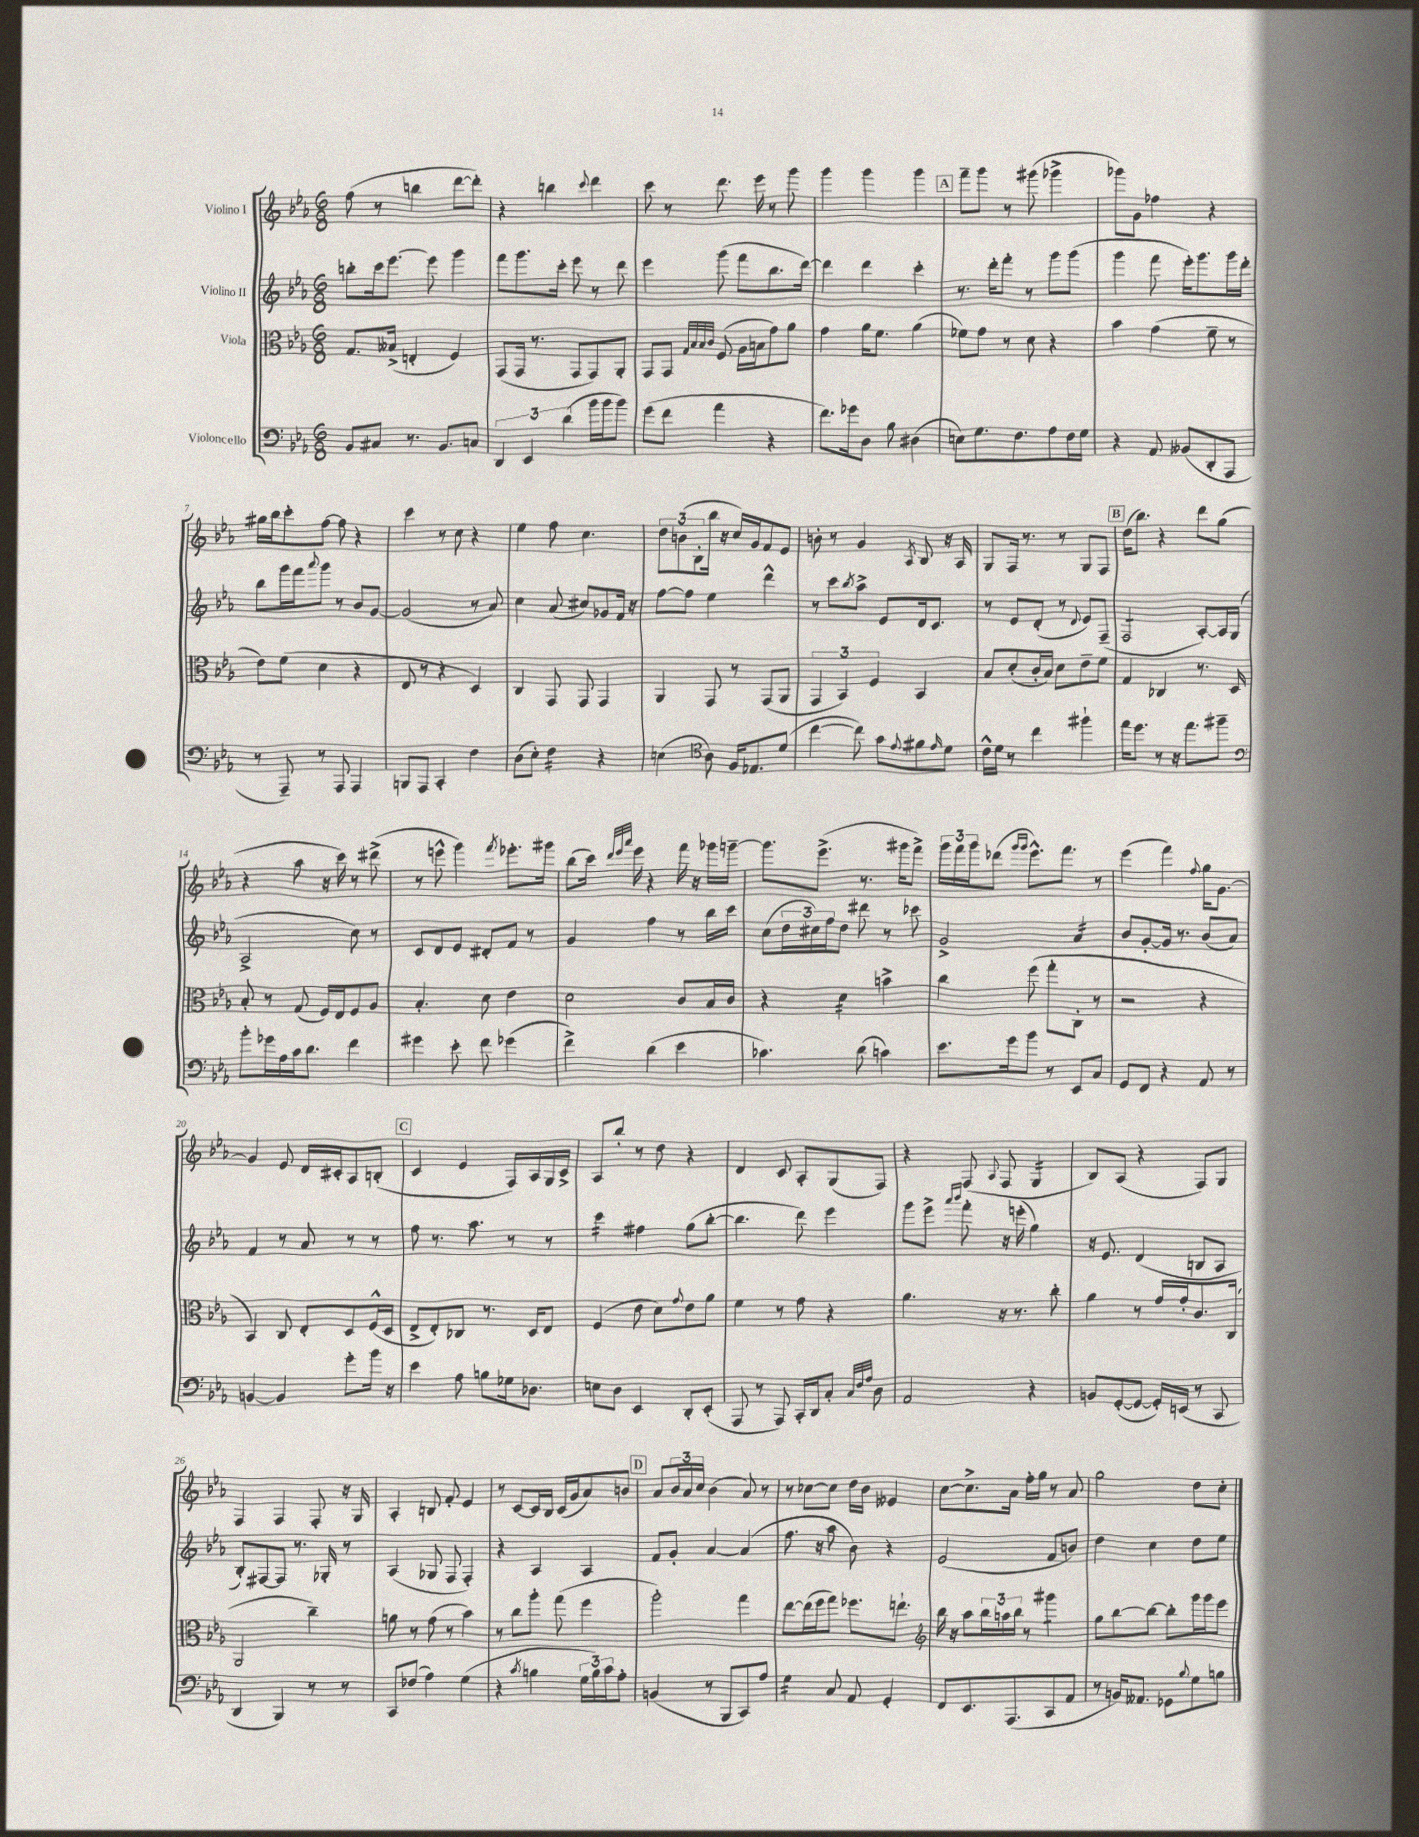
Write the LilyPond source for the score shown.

<<
\new StaffGroup <<
\new Staff = "s0" \with { instrumentName = "Violino I" } {
    \clef treble \key ees \major \numericTimeSignature \time 6/8
    f''8( r8 b''4 d'''8~ d'''8-.) |
    r4 b''4 \appoggiatura { c'''8 } d'''4 |
    c'''8 r8 d'''8. ees'''16 r8 g'''8 |
    g'''4 g'''4 g'''4 |
    \mark \markup { \box "A" } f'''8-- g'''8 r8 gis'''8( ges'''4-> |
    ges'''8) g'8 fes''4 r4 |
    gis''16 bes''16 c'''8-. f''8~ f''8 r4 |
    c'''4 r8 c''8 r4 |
    ees''4 f''8 c''4. |
    \tuplet 3/2 { d''8 b'8( bes8-. } bes''16 r16 c''16) g'16 f'8 ees'8 |
    b'8-. r8 g'4 \acciaccatura { aes8 } bes8 r16 aes16 |
    g8 f16 r8. r8 g8 f8 |
    \mark \markup { \box "B" } d''16( bes''8.) r4 d'''8 g''8( |
    r4 aes''8 r16 c'''16) r8 dis'''8->( |
    r8 e'''8-^ g'''4) \acciaccatura { f'''8 } ees'''8.-. gis'''16 |
    bes''8( c'''16) \grace { d'''32 ees'''32 aes'''32 } ees'''16 r4 f'''16 r16 ges'''16 g'''16~-- |
    g'''8. ees'''8.->( r8. gis'''16 f'''8->) |
    \tuplet 3/2 { g'''16 f'''16 g'''16 } des'''8( \grace { g'''16 g'''16 } ees'''8.-^) f'''8. r8 |
    ees'''4( f'''4) \appoggiatura { f''8 } g''16 g'8.~ |
    g'4 ees'8 d'16 cis'16-. aes8 b8-.( |
    \mark \markup { \box "C" } c'4 ees'4 f16) aes16 g16 c'16-> |
    aes8 bes''8-. r8 d''8 r4 |
    d'4 c'8 aes8-. g8( f8) |
    r4 f8( \appoggiatura { aes8 } f8 g4:16 |
    bes8) aes8( r4 f8) g8 |
    f4 f4 f8-. r16 g16 |
    aes4-. b8 f'8-. ees'4 |
    r8 c'8~ c'16 bes16 c'16( g'16 aes'8) b'8 |
    \mark \markup { \box "D" } aes'8 \tuplet 3/2 { bes'16 aes'16 c''16 } bes'4( aes'8) r8 |
    r8 ces''8~ ces''8 d''16 bes'16 eeses'4 |
    c''8~ c''8.-> aes'16 f''16-. g''16 r8 aes'8 |
    g''2 d''8 c''8-. \bar "|." |
}
\new Staff = "s1" \with { instrumentName = "Violino II" } {
    \clef treble \key ees \major \numericTimeSignature \time 6/8
    b''8-. c'''16 ees'''8.~ ees'''8 g'''4 |
    f'''8 g'''8. c'''16-. ees'''8 r8 d'''8 |
    ees'''4 g'''8( f'''8 bes''8. d'''16~) |
    d'''4 d'''4 c'''4-. |
    \mark \markup { \box "A" } r8. d'''16-. f'''8-. r8 g'''8 g'''8( |
    g'''4 f'''8 ees'''16-.) g'''8. g'''16 d'''16-. |
    bes''8 g'''16 f'''16 \appoggiatura { aes'''8 } g'''8 r8 bes'8 g'8~ |
    g'2( r8 aes'8) |
    c''4 aes'8( cis''8) ges'8 f'16 r16 |
    f''8~ f''8 ees''4 d'''4-^ |
    r8 c'''8 \acciaccatura { bes''8 } aes''8-> ees'8 d'16 c'8. |
    r8 ees'8 d'8-.( r8 \appoggiatura { d'8 } ees'8) f8--( |
    \mark \markup { \box "B" } f2:8 aes8~-.) aes16 g16( |
    aes2-> c''8) r8 |
    c'8 d'8 ees'8 dis'8-. f'8 r8 |
    g'4 f''4 r8 bes''16 c'''16 |
    c''8( \tuplet 3/2 { d''16 cis''16) f''16 } d''8 dis'''8 r8 ces'''8 |
    g'2-> aes'4:16 |
    bes'8 g'8~-. g'16 r8. bes'8( aes'8) |
    f'4 r8 aes'8 r8 r8 |
    \mark \markup { \box "C" } f''8 r8. aes''8. r8 r8 |
    c'''4:16 fis''4 g''8( bes''8~-. |
    bes''4. d'''8) ees'''4 |
    g'''8 ees'''8-> \grace { aes'''16 bes'''16 } f'''8-. r16 e'''16-.( g''4) |
    r16 ees'8. d'4( b8 aes8 |
    bes8-.) fis8~ fis8 r8. ges16-. r8 |
    aes4( ges8 f8 f4-.) |
    r4 aes4 aes4 |
    \mark \markup { \box "D" } f'8 g'8-. aes'4~ aes'4( |
    f''8. r16 aes''8 bes'8) r4 |
    ees'2( f'8 b'8) |
    d''4 c''4 d''8 ees''8 \bar "|." |
}
\new Staff = "s2" \with { instrumentName = "Viola" } {
    \clef alto \key ees \major \numericTimeSignature \time 6/8
    g8. beses16->( e4-. f4) |
    g,8( g,16 r8. g,8 g,8) aes,8-. |
    g,8 g,8 \grace { g32 bes32 bes32 c'32 } f8( aes16 b16 g'8) aes'8 |
    g'4 aes'16 f'8. aes'4( |
    \mark \markup { \box "A" } fes'8) g'8 r8 d'8 r4 |
    bes'4 g'4( f'8-- r8 |
    ees'8) f'8( d'4 r4 |
    ees8 r8 r4 d4) |
    c4 g,8 g,8 g,4 |
    aes,4 g,8 r8 g,8( aes,8 |
    \tuplet 3/2 { g,4 bes,4) f4 } bes,4 |
    bes8 d'8-.( c'16-. bes16) d'8 ees'8-- f'8 |
    \mark \markup { \box "B" } g4 ces4 r8. d16 |
    bes8-. r8 g8( f16) ees16 f8 aes8 |
    bes4.-. d'8 ees'4 |
    d'2 c'8 bes16 c'16 |
    r4 d'4:16 b'4-> |
    c''4 f''8( g''8-. c8-. r8 |
    r2 r4 |
    bes,4) c8 ees8-. d8 f16-^( d16 |
    \mark \markup { \box "C" } ees8-> ees8-.) ces8 r8. d16 ees8 |
    f4( ees'8 d'8) \appoggiatura { g'8 } ees'8 aes'8 |
    f'4 r8 g'8 r4 |
    aes'4. r16 r8. c''8-. |
    aes'4 r8 g'16 g'16-. c'8. c16( |
    aes,2 c''4--) |
    a'8 r8 g'8( r8 bes'4) |
    r8 c''8 aes''8-. g''8( f''4 |
    \mark \markup { \box "D" } aes''2-.) g''4 |
    ees''8~ ees''16( f''16 g''8) fes''8. e''8.-! |
    \clef treble bes''16 r16 aes''8 \tuplet 3/2 { bes''16 a''16 bes''16 } r8 gis'''4:8 |
    g''8 bes''8~ bes''8~ bes''8-. g'''16 g'''16 ees'''8 \bar "|." |
}
\new Staff = "s3" \with { instrumentName = "Violoncello" } {
    \clef bass \key ees \major \numericTimeSignature \time 6/8
    bes,8 cis8 r8. bes,8. c8 |
    \tuplet 3/2 { d,4 ees,4 d'4( } bes'16 bes'16 bes'8) |
    g'8( f'8 aes'4 r4 |
    f'8.) ges'16 d8 bes8 dis4( |
    \mark \markup { \box "A" } e8) g8. f8. aes8 f16 g16 |
    r4 aes,8 beses,8( d,8-. aes,,8 |
    r8 aes,,8--) r8 aes,,8 aes,,4 |
    b,,8 aes,,8 c,4-. f4 |
    d8( ees8-.) f4:16 r4 |
    e4( \clef tenor aes8) f16 ees8. d'8( |
    c''4~ c''8) g'8 \appoggiatura { ees'8 } fis'8 \grace { ees'16 } d'8 |
    c'16-^ d'16 r8 c''4 fis''4-! |
    \mark \markup { \box "B" } ees''16 d''8. r8 r16 ees''8. fis''8-- |
    \clef bass bes'8-. ges'16 aes16 c'16 d'8. f'4 |
    gis'4 ees'8-. f'8 ges'4( |
    f'4->) d'4( ees'4 |
    ces'4.) d'8( c'4) |
    ees'8. g'16 bes'8 r8 ees,8 c8 |
    g,8 f,8 r4 aes,8 r8 |
    b,4~ b,4 g'8-. bes'16 r16 |
    \mark \markup { \box "C" } ees'4 aes8 b8 ges16 des8. |
    e8 d8 ees,4 d,8-. ees,8-.( |
    aes,,8 r8 aes,,8) c,16-. d,16 c8-. \grace { c32 f32 aes32 } d8 |
    aes,2 r4 |
    b,8 g,8~-.( g,8~ g,16-.) e,16( r8 c,8 |
    d,4 bes,,4) r8 r8 |
    c,8 fes8( aes4) g4( |
    r4 \acciaccatura { c'8 } b4 \tuplet 3/2 { g16 b16) c'16 } aes8-. |
    \mark \markup { \box "D" } b,4( r8 bes,,8 c,8) aes8 |
    g4:16 c8 aes,8 g,4-. |
    f,8 ees,8. aes,,8.( c,8 aes,8 |
    r8 b,16) aeses,8. ges,8 \appoggiatura { bes8 } g8 b8 \bar "|." |
}
>>
>>
